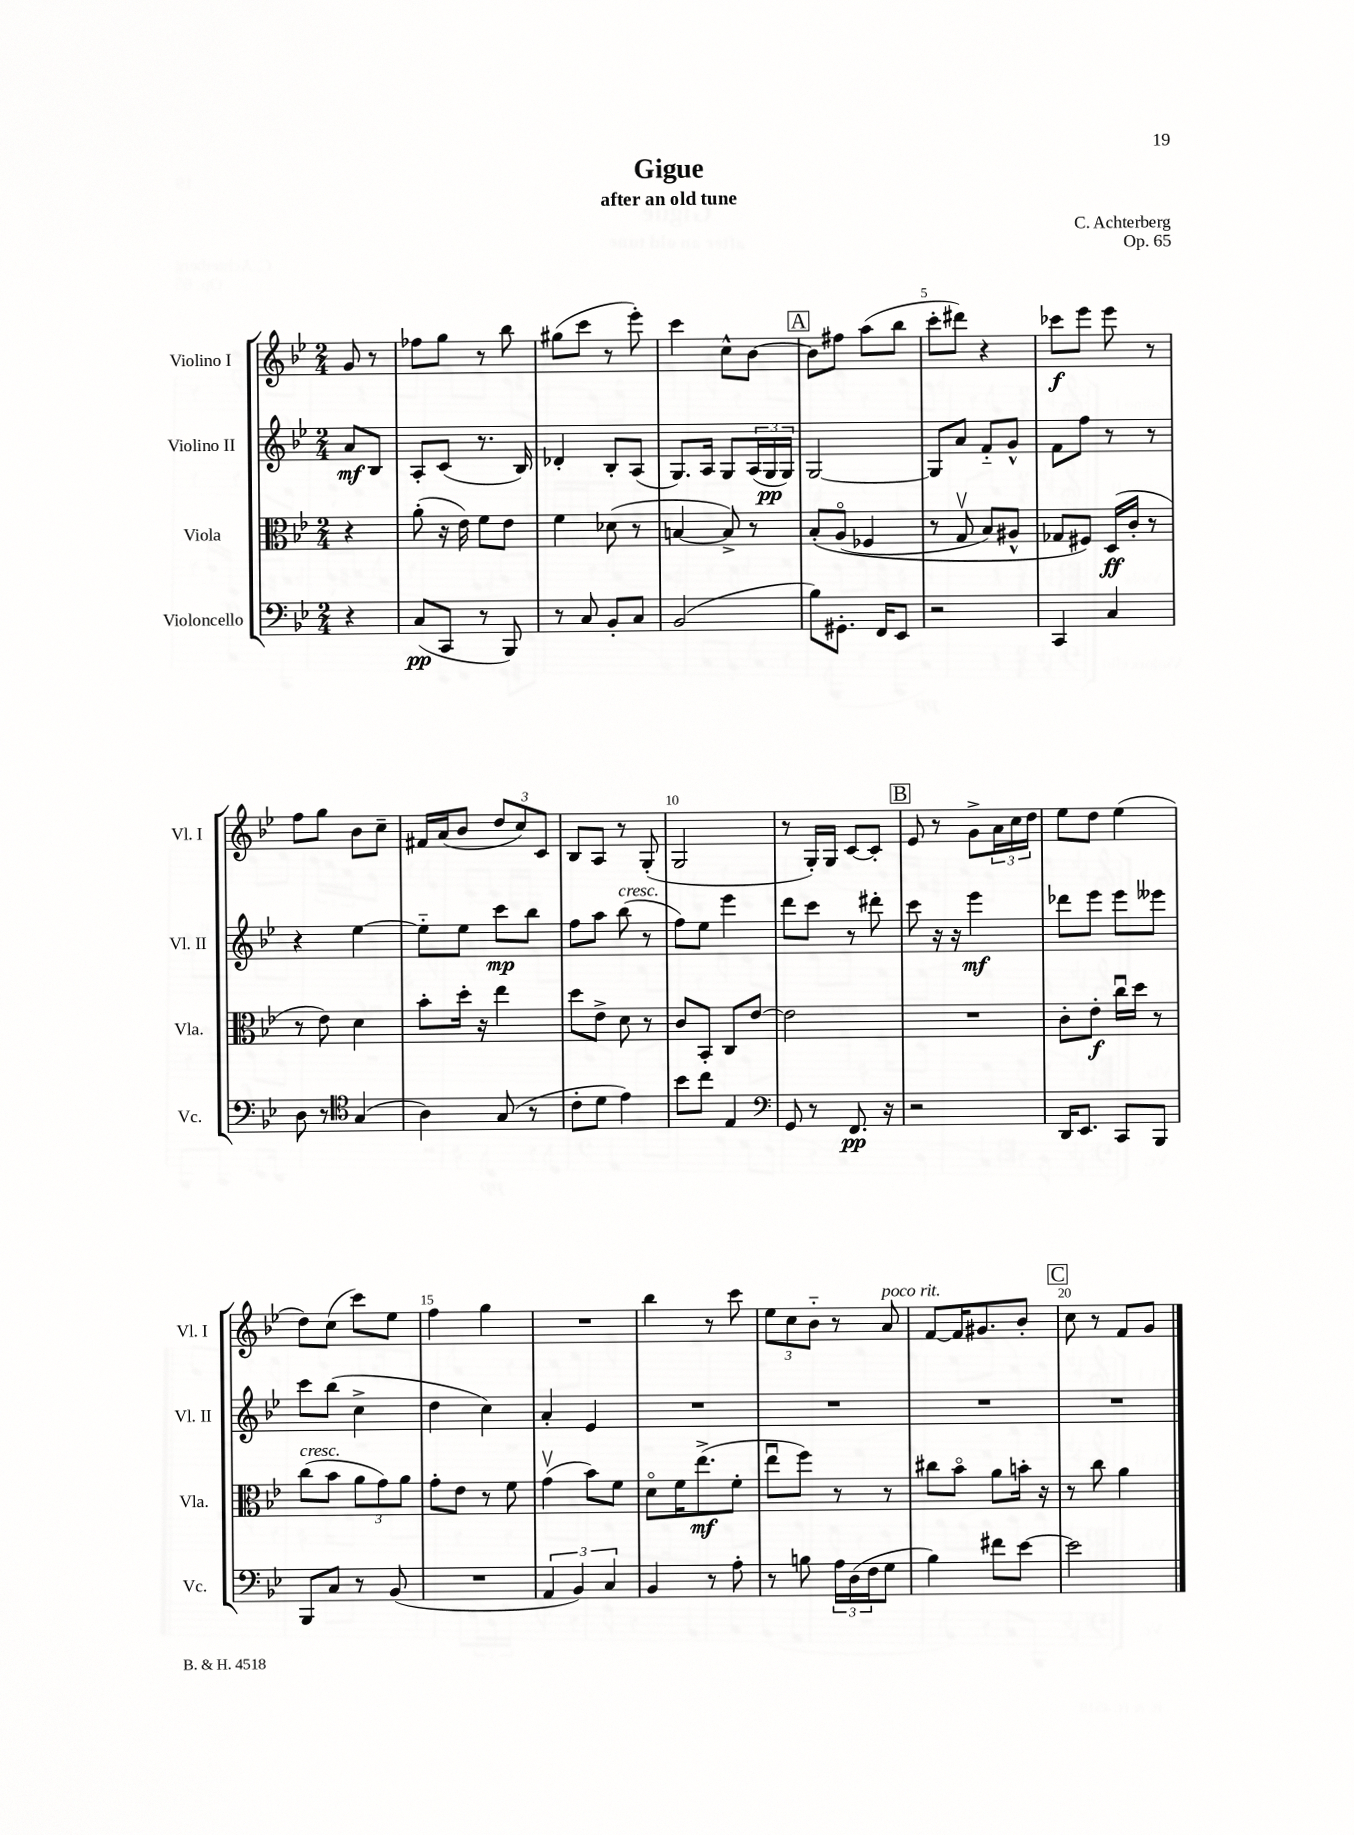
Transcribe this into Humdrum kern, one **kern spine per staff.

**kern	**kern	**kern	**kern
*staff4	*staff3	*staff2	*staff1
*clefF4	*clefC3	*clefG2	*clefG2
*k[b-e-]	*k[b-e-]	*k[b-e-]	*k[b-e-]
*M2/4	*M2/4	*M2/4	*M2/4
4r	4r	8a	8g
.	.	8B-	8r
=	=	=	=
(8C	(8a'	8A'	8ff-
8CC	16r	(8c	8gg
.	16e-)	.	.
8r	8f	8.r	8r
8BBB-)	8e-	.	8bb-
.	.	16B-)	.
=	=	=	=
8r	4f	4d-'	(8gg#
8C	.	.	8ccc
8BB-'	(8d-	8B-'	8r
8C	8r	(8A	8eee-')
=	=	=	=
(2BB-	[4B	8.G)	4ccc
.	.	16A	.
.	8B^])	8G	8cc^^
.	8r	(24A	[8b-
.	.	24G	.
.	.	24G)	.
=	=	=	=
8B-)	&(8B-'	[2G	8b-]
8.GG#'	(8Ao	.	8ff#
.	4F-	.	(8aa
16FF	.	.	.
8EE-	.	.	8bb-
=	=	=	=
2r	8r	8G]	8ccc'
.	8Gv	8a	8ddd#)
.	8B-)	8f'~	4r
.	8A#^^	8g^^	.
=	=	=	=
4CC	8G-	8f	8ccc-
.	8F#&)	8ff	8eee-
4C	(16D	8r	8eee-
.	16c'	.	.
.	8r	8r	8r
=	=	=	=
8D	8r	4r	8ff
8r	8e-)	.	8gg
*clefC4	*	*	*
(4G	4d	[4ee-	8b-
.	.	.	8cc~
=	=	=	=
4A)	8b-'	8ee-'~]	16f#
.	.	.	(16a
.	16dd'	8ee-	8b-
.	16r	.	.
(8G	4ee-	8ccc	12dd
.	.	.	12cc)
8r	.	8bb-	.
.	.	.	12c
=	=	=	=
8c'	8dd	8ff	8B-
8d	8e-^	8aa	8A
4e-)	8d	(8bb-	8r
.	8r	8r	(8G'
=	=	=	=
8b-	8c	8ff)	2G
8cc	8BB-'	8ee-	.
4E-	8C	4eee-	.
.	[8e-	.	.
=	=	=	=
*clefF4	*	*	*
8GG	2e-]	8ddd	8r
8r	.	8ccc	16G')
.	.	.	16G
8.FF	.	8r	[8c
.	.	8ddd#'	8c']
16r	.	.	.
=	=	=	=
2r	2r	8ccc	8e-
.	.	16r	8r
.	.	16r	.
.	.	4eee-	8g^
.	.	.	24a
.	.	.	24cc
.	.	.	24dd
=	=	=	=
16DD	8c'	8ddd-	8ee-
8.EE-	.	.	.
.	8e-'	8eee-	8dd
8CC	16ccu	8eee-	(4ee-
.	16dd	.	.
8BBB-	8r	8eee--	.
=	=	=	=
8BBB-	(8cc	8ccc	8dd)
8C	8b-	(8bb-	(8cc
8r	12a	4cc^	8ccc)
.	12g)	.	.
(8BB-	.	.	8ee-
.	12a	.	.
=	=	=	=
2r	8g'	4dd	4ff
.	8e-	.	.
.	8r	4cc)	4gg
.	8f	.	.
=	=	=	=
6AA	(4gv	4a'	2r
6BB-)	.	.	.
.	8b-)	4e-	.
6C	.	.	.
.	8f	.	.
=	=	=	=
4BB-	8do	2r	4bb-
.	16f	.	.
.	(8.ee-^	.	.
8r	.	.	8r
8A'	8f'	.	8ccc
=	=	=	=
8r	8ee-u	2r	12ee-
.	.	.	12cc
8B	8ff)	.	.
.	.	.	12b-'~
24A	8r	.	8r
(24D	.	.	.
24F	.	.	.
8G	8r	.	8a
=	=	=	=
4B-)	8cc#	2r	[8f
.	8b-o	.	16f]
.	.	.	8.g#
8f#	8a	.	.
[8e-	16b'	.	8b-'
.	16r	.	.
=	=	=	=
2e-]	8r	2r	8cc
.	8cc	.	8r
.	4a	.	8f
.	.	.	8g
==	==	==	==
*-	*-	*-	*-
